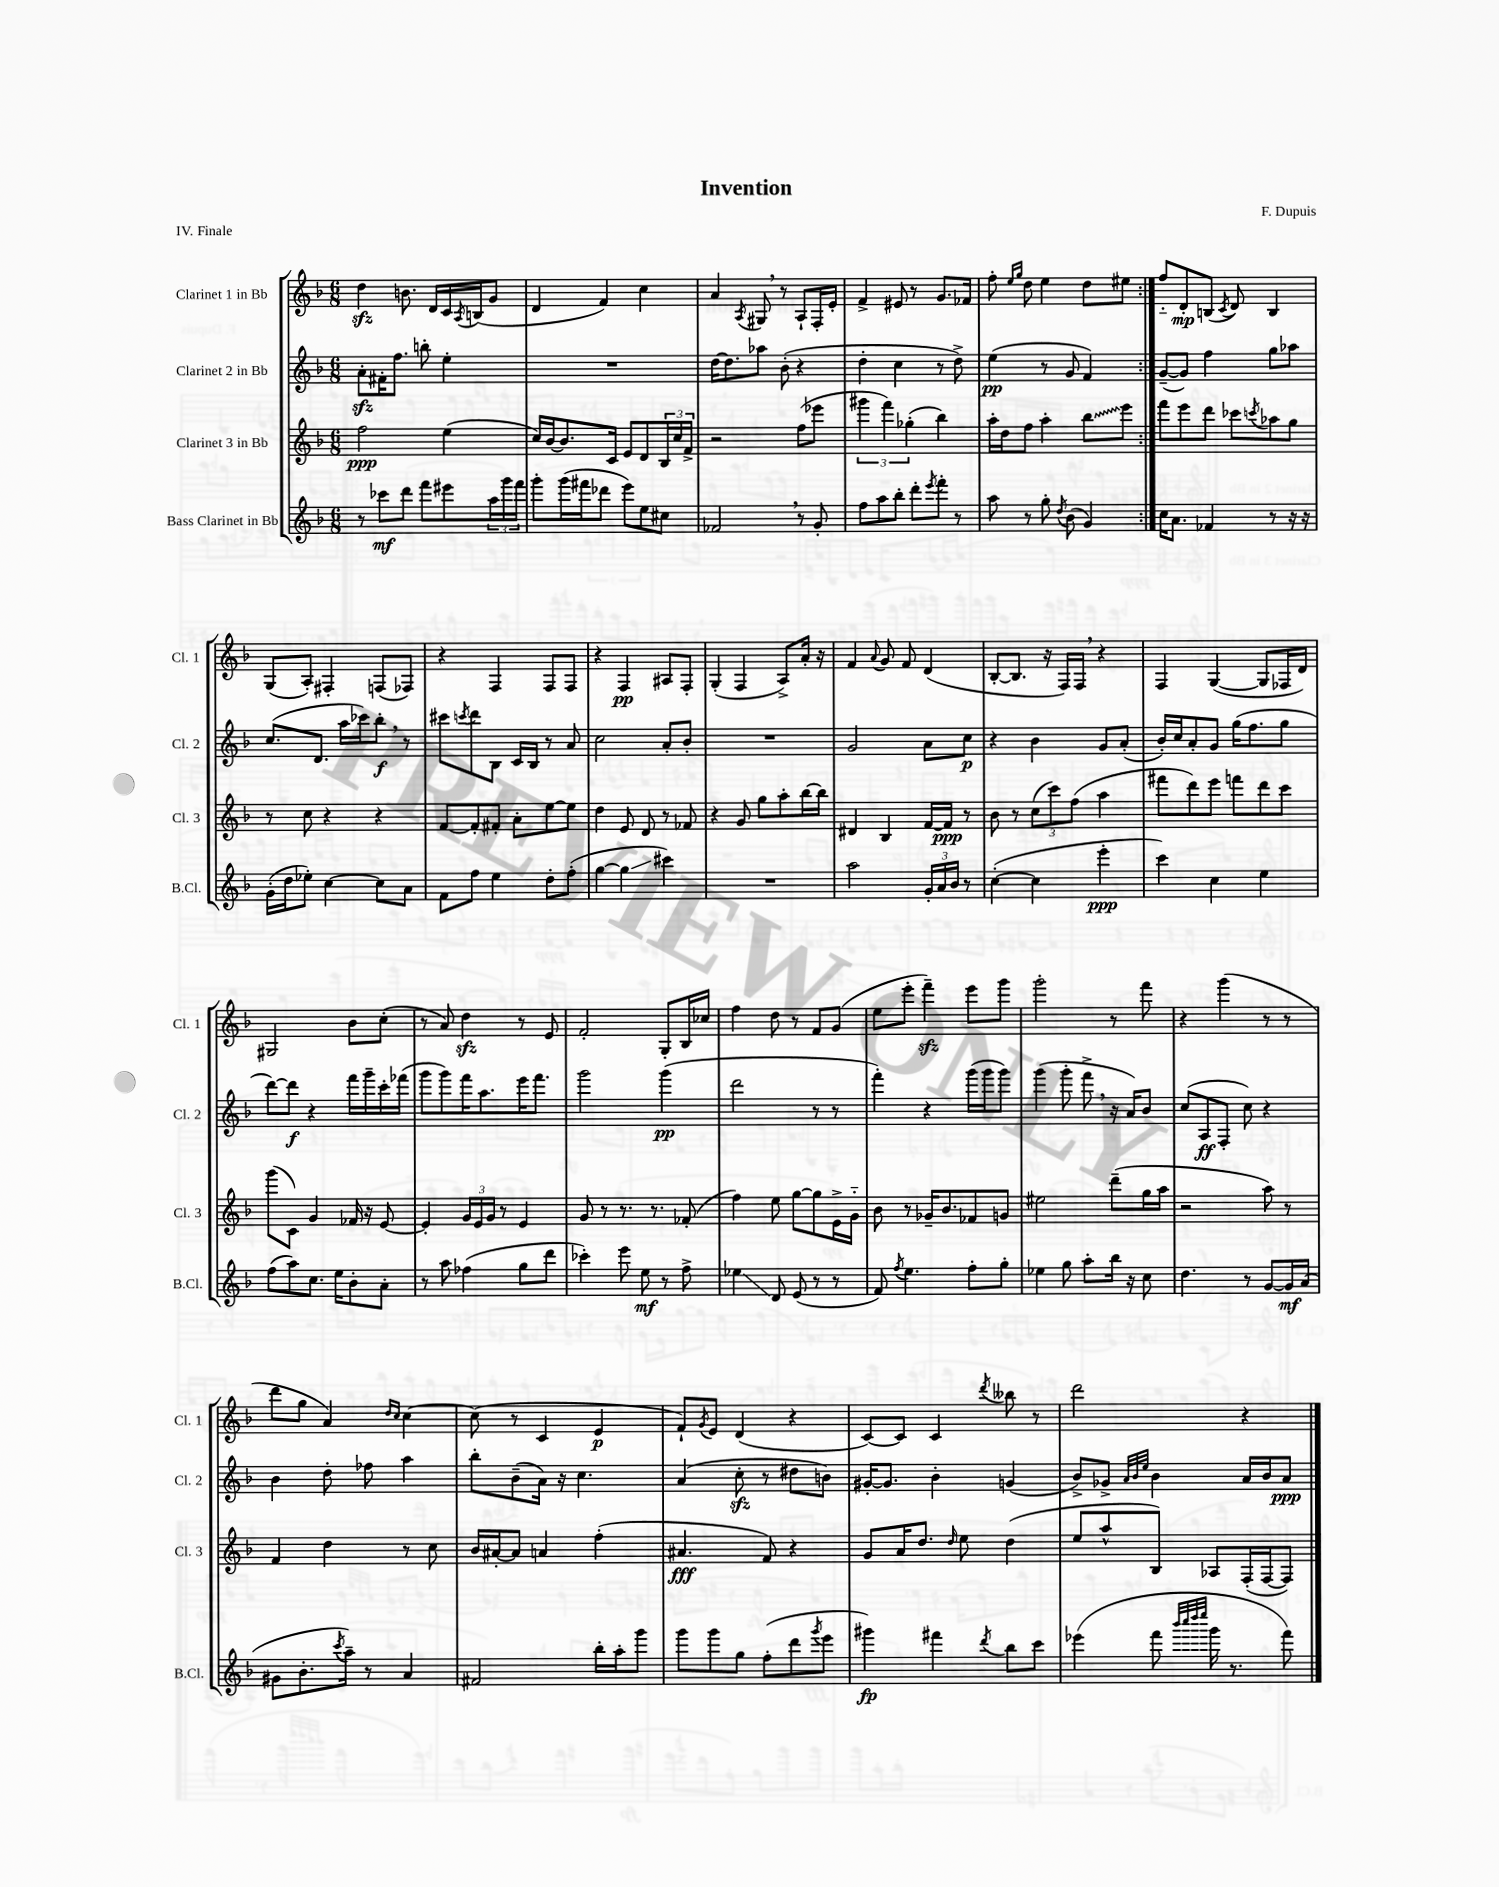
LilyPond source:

\header { title = "Invention" composer = "F. Dupuis" piece = "IV. Finale" }
<<
\new StaffGroup <<
\new Staff = "s0" \with { instrumentName = "Clarinet 1 in Bb" shortInstrumentName = "Cl. 1" } {
    \clef treble \key f \major \numericTimeSignature \time 6/8
    \repeat volta 2 { d''4\sfz b'8. d'16 c'16 \acciaccatura { a8 } b16( g'8 |
    d'4 f'4) c''4 |
    a'4 \acciaccatura { a8 } gis8 \breathe r8 a8-! f16-. e'16-. |
    f'4-> eis'8 r8 g'8. fes'16 |
    f''8-. \grace { e''16 g''16 } d''8 e''4 d''8 eis''8 | }
    f''8-_ d'8-.\mp b8( \acciaccatura { c'8 } d'8) b4 |
    g8( a8-.) fis4-. f8( fes8) |
    r4 f4 f8 f8 |
    r4 f4\pp ais8 f8-. |
    g4-.( f4 a8->) a'16-. r16 |
    f'4 \appoggiatura { a'8 } g'8 f'8 d'4( |
    bes8~-. bes8. r16 f16) f16 \breathe r4 |
    f4 g4~( g8 fes16 d'16) |
    gis2 bes'8 c''8-.( |
    r8 a'8) d''4\sfz r8 e'8 |
    f'2-. g8-. bes16 ces''16 |
    f''4 d''8 r8 f'8 g'8( |
    e''8 e'''8-. f'''4--\sfz) e'''8 g'''8 |
    g'''2-. r8 f'''8 |
    r4 g'''4( r8 r8 |
    d'''8 g''8 a'4) \grace { d''16 c''16 } c''4~ |
    c''8( r8 c'4 e'4\p |
    f'8-!) \acciaccatura { g'8 } e'8 d'4( r4 |
    c'8~) c'8 c'4 \acciaccatura { d'''8 } beses''8 r8 |
    d'''2 r4 \bar "|." |
}
\new Staff = "s1" \with { instrumentName = "Clarinet 2 in Bb" shortInstrumentName = "Cl. 2" } {
    \clef treble \key f \major \numericTimeSignature \time 6/8
    \repeat volta 2 { a'8-.\sfz fis'16-. f''8. b''8-. e''4-. |
    R2. |
    d''16~ d''8. aes''8 bes'8-.( r4 |
    d''4-. c''4 r8 d''8->) |
    e''4\pp( r8 g'8 f'4) | }
    g'8~--( g'8) f''4 g''8 aes''8 |
    c''8.( d'8. a''16 ces'''16) bes''8-.\f \breathe r8 |
    cis'''8 \acciaccatura { c'''8 } d'''8 bes8 c'16 bes16 r8 a'8 |
    c''2 a'8-. bes'8-. |
    R2. |
    g'2 a'8 c''8\p |
    r4 bes'4 g'8 a'8-.( |
    bes'16-.) c''16 a'8-. g'8 g''16( f''8. g''8 |
    d'''8~) d'''8\f r4 f'''16 g'''16-- c'''16-. fes'''16( |
    g'''8 g'''8) f'''16 a''8. e'''16 f'''8. |
    g'''2 g'''4\pp( |
    d'''2 r8 r8 |
    f'''4-.) r4 g'''16( g'''16 g'''8) |
    g'''4( g'''8-. f'''8-> \breathe r16 a'16) bes'8 |
    c''8( a8\ff f8-. c''8) r4 |
    bes'4 d''8-. fes''8 a''4 |
    bes''8-. bes'8--( a'16) r16 c''4. |
    a'4( c''8-.\sfz r8 dis''8 b'8) |
    gis'16~-. gis'8. bes'4-. g'4( |
    bes'8->) ges'8-> \grace { a'32 bes'32 e''32 } bes'4 a'16 bes'16 a'8\ppp \bar "|." |
}
\new Staff = "s2" \with { instrumentName = "Clarinet 3 in Bb" shortInstrumentName = "Cl. 3" } {
    \clef treble \key f \major \numericTimeSignature \time 6/8
    \repeat volta 2 { f''2\ppp e''4( |
    c''16) bes'16~ bes'8. c'16 e'8 d'8 \tuplet 3/2 { bes16 c''16 f'16-> } |
    r2 f''8( ees'''8 |
    \tuplet 3/2 { gis'''4 f'''4) ges''4-.( } bes''4) |
    a''16-. d''16 f''8 a''4-. \once \override Glissando.style = #'zigzag bes''8\glissando e'''8 | }
    f'''8 e'''8 d'''8 ces'''8 \acciaccatura { c'''8 } aes''8 g''8 |
    r8 c''8 r4 r4 |
    f'8~ f'8-. fis'8-. a'8-. e''8~ e''8 |
    d''4 e'8 d'8 r8 fes'8 |
    r4 g'8 g''8 a''8-. bes''16~ bes''16 |
    dis'4 bes4 f'16~ f'16\ppp r8 |
    bes'8 r8 \tuplet 3/2 { c''8( c'''8) f''8( } a''4 |
    fis'''8 d'''8) e'''8 f'''8 d'''8 c'''8 |
    g'''8( c'8) g'4 fes'16 r16 e'8~ |
    e'4-. \tuplet 3/2 { g'16 e'16 g'16 } r8 e'4 |
    g'8 r8 r8. r8. fes'8-.( |
    f''4) e''8 g''8~ g''8 e'16-> g'16-_ |
    bes'8 r8 ges'16-- bes'8. fes'8 g'8 |
    eis''2 d'''8--( g''16 a''16 |
    r2 a''8) r8 |
    f'4 d''4 r8 c''8 |
    bes'16 ais'16~-. ais'8 a'4 f''4-.( |
    ais'4.\fff f'8) r4 |
    g'8 a'16 d''8. \grace { d''16 } e''8 d''4( |
    e''8 a''8-^ bes8) aes8 f16-.( f16~ f8) \bar "|." |
}
\new Staff = "s3" \with { instrumentName = "Bass Clarinet in Bb" shortInstrumentName = "B.Cl." } {
    \clef treble \key f \major \numericTimeSignature \time 6/8
    \repeat volta 2 { r8 ces'''8\mf d'''8 f'''8 eis'''8 \tuplet 3/2 { a''16 g'''16 f'''16 } |
    g'''8-. g'''16( fis'''16 des'''8 e'''8) e''8 cis''8 |
    fes'2 \breathe r8 g'8-. |
    f''8 a''8 bes''8-. d'''8-. \acciaccatura { e'''8 } f'''8-. r8 |
    a''8 r8 g''8-. \acciaccatura { d''8 } bes'8( g'4) | }
    c''16 a'8. fes'4 r8 r16 r16 |
    g'16-.( d''16 ees''8-.) c''4~ c''8 a'8 |
    f'8 f''8 e''4 d''8-. f''8-.( |
    g''4~ g''4\glissando cis'''4) |
    R2. |
    a''2 \tuplet 3/2 { g'16-. a'16 bes'16 } r8 |
    c''4~-.( c''4 e'''4-.\ppp |
    c'''4) c''4 e''4 |
    f''8( a''8) c''8. e''16 bes'8-. a'8-. |
    r8 a''8 fes''4( g''8 d'''8 |
    ces'''4-.) e'''8 e''8\mf r8 f''8-> |
    ees''4\glissando d'8 e'8( r8 r8 |
    f'8) \acciaccatura { f''8 } e''4. f''8-. g''8-. |
    ees''4 g''8 a''8-. bes''16 r16 c''8 |
    d''4. r8 g'8~ g'16\mf a'16( |
    gis'8 bes'8.-. \acciaccatura { c'''8 } a''16--) r8 a'4 |
    fis'2 bes''16-. a''16-. g'''8 |
    g'''8 g'''8 g''8 f''8-.( d'''8 \acciaccatura { g'''8 } e'''8 |
    gis'''4\fp) fis'''4 \acciaccatura { d'''8 } bes''8 c'''8 |
    ees'''4( f'''8 \grace { bes'''32 c''''32 d''''32 e''''32 } g'''16 r8. f'''8) \bar "|." |
}
>>
>>
\layout { \context { \Score \remove "Bar_number_engraver" } }
